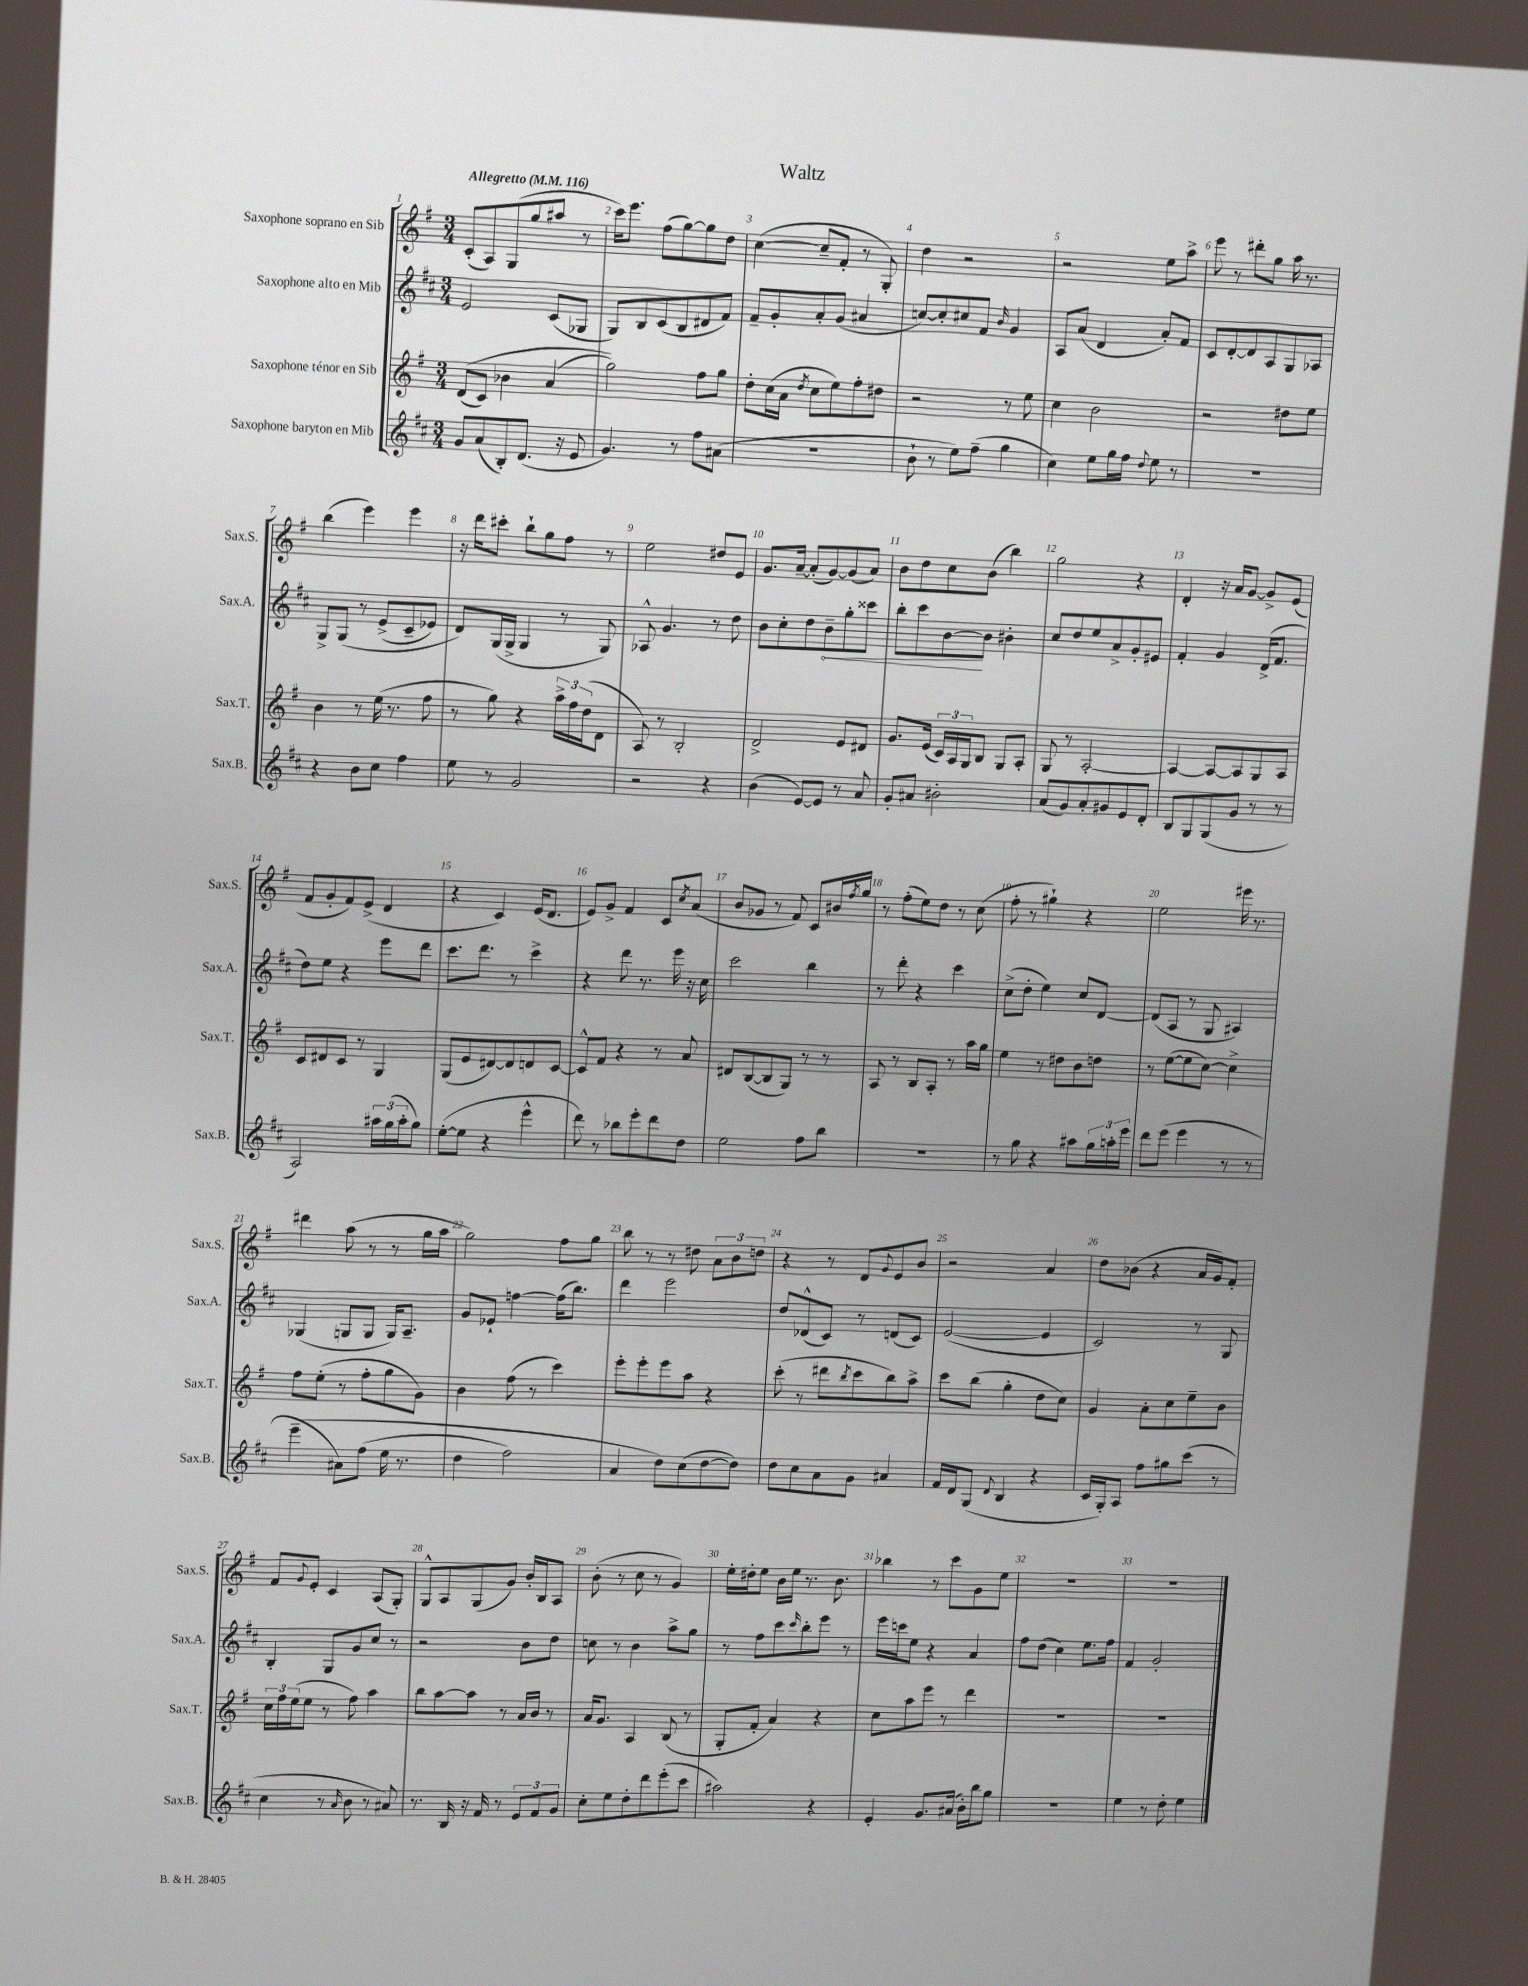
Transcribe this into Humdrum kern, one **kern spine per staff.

**kern	**kern	**kern	**dynam	**kern
*part4	*part3	*part2	*part2	*part1
*staff4	*staff3	*staff2	*staff2	*staff1
*I"Saxophone baryton en Mib	*I"Saxophone ténor en Sib	*I"Saxophone alto en Mib	*	*I"Saxophone soprano en Sib
*I'Sax.B.	*I'Sax.T.	*I'Sax.A.	*	*I'Sax.S.
*clefG2	*clefG2	*clefG2	*	*clefG2
*k[f#c#]	*k[f#]	*k[f#c#]	*	*k[f#]
*M3/4	*M3/4	*M3/4	*	*M3/4
*MM116	*MM116	*MM116	*	*MM116
=1	=1	=1	=1	=1
!	!	!	!	!LO:TX:a:B:t=Allegretto
8g/L	((8d/L	2e/	.	(8c'/L
(8a/	8c/J)	.	.	8A/)
8B'/)	4b-X\	.	.	(8G/
(8.d/J	.	.	.	8gg/
.	(4a/	(8c#/L	.	8aa#X/J
16r	.	.	.	.
8e/	.	8G-X/J	.	8r
=2	=2	=2	=2	=2
4.g/)	2gg\))	8G/L)	.	16ccc\KL)
.	.	.	.	8.eee\J
.	.	8B/	.	.
.	.	(8c#/	.	(8ff#\L
8r	.	8B/	.	[8gg\)
8ff#\L	8ff#\L	8d#X/	.	8gg\]
(8a#X\J	8gg\J	8f#/J)	.	8dd\J
=3	=3	=3	=3	=3
2.r	8dd'\L	8f#~/L	.	([4cc\
.	(16cc\L	8g'/	.	.
.	16a\JJ	.	.	.
.	8qdd/	.	.	.
.	8cc\L	8a'/	.	8cc~/L]
.	8ee\)	(8g/J	.	8f#'/J
.	8ff#'\	4a#X/	.	8r
.	8dd#X\J	.	.	8G'/)
=4	=4	=4	=4	=4
8b`\	2r	[8ccn/L)	.	4dd\
8r	.	8cc'/]	.	.
8ee\L)	.	8cc#X/	.	2r
(8ff#~\J	.	8f#/J	.	.
.	.	16qqb/	.	.
4gg\	8r	4g/	.	.
.	8ee\	.	.	.
=5	=5	=5	=5	=5
4cc#\)	4cc\	8A/L	.	2r
.	.	(8a/J	.	.
8ee\L	2b\	4d/	.	.
16gg\L	.	.	.	.
16ff#\JJ	.	.	.	.
8qqdd/	.	.	.	.
8ee\	.	8a'/L)	.	8ee\L
8r	.	8f#/J	.	8aa^\J
=6	=6	=6	=6	=6
2.r	2r	8c#/L	.	8eee\
.	.	[8d'/	.	8r
.	.	8d/]	.	8ddd#X'\L
.	.	8A/	.	8gg\J
.	8dd#X\L	8G/	.	16aa\
.	.	.	.	8.r
.	8ee\J	8A-X/J	.	.
!!LO:LB:g=z
=7	=7	=7	=7	=7
4r	4b\	8G^/L	.	(4bb\
.	.	(8G/J	.	.
8b\L	8r	8r	.	4eee\)
8cc#\J	(16ee\	(8e^/L	.	.
.	8.r	.	.	.
4ff#\	.	8c#~/	.	4eee\
.	8ff#\	8e-X/J)	.	.
=8	=8	=8	=8	=8
8ee\	8r	8d/L)	.	16r
.	.	.	.	16ddd\KL
8r	8gg\)	(16G/L	.	8ccc#X'\J
.	.	16G^/JJ	.	.
2g/	4r	4G/	.	8bb`\L
.	.	.	.	8gg\
.	24aa^\LL	8r	.	8ff#\J
.	24ff#\	.	.	.
.	(24dd\J	.	.	.
.	8d\J	8G/)	.	8r
=9	=9	=9	=9	=9
2r	8A/)	8A-X^^/	.	2ee\
.	8r	4.g/	.	.
.	2B'/	.	.	.
4r	.	8r	.	8dd#X/L
.	.	8dd\	.	8e/J
=10	=10	=10	=10	=10
(4b\	2d^/	8b\L	.	8.g/L
.	.	8cc#'\	.	.
.	.	.	.	[16a~/Jk
[8e/L)	.	8dd\	.	(8a'/L]
!	!	!	!LO:HP:b	!
8e/J]	.	8b~\	<	[8g/)
8r	8e/L	8gg'\	.	(8g/]
8a/	8d#X/J	8ccc##X\J	.	8a/J)
=11	=11	=11	=11	=11
8g'/L	8.g/L	8bb'\L	.	8b\L
8a#X/J	.	8ccc#\	.	8dd\
.	(16e/Jk	.	.	.
2b#X'\	24c/LL)	[8b\	.	8cc\
.	24A/	.	.	.
.	24G/J	.	.	.
.	8B/J	8b\J]	[	(8b\J
.	8G/L	4b#X'\	.	4bb\)
.	8A'/J	.	.	.
=12	=12	=12	=12	=12
(8a/L	8G/	8cc#/L	.	2gg\
8g/)	8r	8dd/	.	.
8a'/	[2A'/	8ee/	.	.
8g#X/	.	8a^/	.	.
8e/	.	8g'/	.	4r
8d'/J	.	8e#X/J	.	.
=13	=13	=13	=13	=13
8B/L	4A/_	4f#'/	.	4d'/
8G/	.	.	.	.
(8G/	8A/L_	4g/	.	16r
.	.	.	.	16a/KL
8g/J	8A/]	.	.	[8g/J
8r	8G/	(16d^/KL	.	8g^/L]
.	.	8.f#/J	.	.
8r	8A/J	.	.	(8e/J
!!LO:LB:g=z
=14	=14	=14	=14	=14
2A/)	8c/L	8dd\L)	.	8f#/L
.	8d#X/	8ee\J	.	8g'/
.	8c/J	4r	.	8f#/)
.	8r	.	.	(8e^/J
24aa#X\LL	4G/	8eee\L	.	4d/
(24gg\	.	.	.	.
24aa#'\J	.	.	.	.
8gg\J)	.	8ddd\J	.	.
=15	=15	=15	=15	=15
([8ee'\L	(8G/L	8.ccc#\L	.	4r
8ee\J]	8e/	.	.	.
.	.	8.ddd\J	.	.
4r	[8d#X/)	.	.	4c/)
.	8d#/]	8r	.	.
4eee^^\	8dn/	4ccc#^\	.	(16e/KL
.	.	.	.	8.d/J
.	[8c/J	.	.	.
=16	=16	=16	=16	=16
8ddd\)	8c^^/L]	4r	.	8e/L)
8r	8f#/J	.	.	8g^/J
8bb-X\L	4r	8ddd\	.	4f#/
8eee'\	.	8.r	.	.
8ddd\	8r	.	.	8c/L
.	.	16eee\	.	.
.	.	.	.	8qcc/
8dd\J	8a/	16r	.	(8a/J
.	.	16cc#\	.	.
=17	=17	=17	=17	=17
2ee\	8d#X/L	2ccc#\	.	8b/L
.	([8B/	.	.	8g-X/J
.	8B/]	.	.	8r
.	8G/J)	.	.	8f#/)
8ff#\L	8r	4bb\	.	8c/L
8bb\J	8r	.	.	16b#X/L
.	.	.	.	8qff#/
.	.	.	.	16gg/JJ
=18	=18	=18	=18	=18
2.r	8A/	8r	.	8r
.	8r	8ddd'\	.	(8ff#'\L
.	8B/L	4r	.	8ee\)
.	8A'/J	.	.	8dd\J
.	8r	4ccc#\	.	8r
.	16aa\LL	.	.	(8cc\
.	16gg\JJ	.	.	.
=19	=19	=19	=19	=19
8r	4ee\	(8cc#^\L	.	8ff#'\
8gg\	.	8dd'\J	.	8r
4r	8r	4ee\)	.	4gg#X`\)
.	8dd#X\L	.	.	.
8aa#X\L	8b\	8cc#/L	.	4r
24gg\L	8ddn\J	[8d/J	.	.
24aan'\	.	.	.	.
24eee\JJ	.	.	.	.
=20	=20	=20	=20	=20
8ddd\L	8r	(8d/L]	.	2ee\
(8eee\J	([8ee\L	8A/J	.	.
4eee\	8ee\]	8r	.	.
.	[8cc\J)	8G/	.	.
8r	4cc^\]	4A#X/)	.	16eee#X\
.	.	.	.	8.r
8r	.	.	.	.
!!LO:LB:g=z
=21	=21	=21	=21	=21
(4eee~\	8ff#\L	(4G-X/	.	4ddd#X\
.	(8ee'\J	.	.	.
8a#X\L)	8r	8Gn/L	.	(8aa\
(8ff#\J	8ff#'\L	8G/J	.	8r
16ee\	8gg\	16G/KL)	.	8r
8.r	.	8.A~/J	.	.
.	8g\J)	.	.	16gg\LL
.	.	.	.	16aa\JJ
=22	=22	=22	=22	=22
4dd\	4b\	8g/L	.	2gg\)
.	.	8e-X`/J	.	.
2ff#\)	(8ff#\	[4ffn\	.	.
.	8r	.	.	.
.	4ccc\)	(16ff\KL]	.	8ff#\L
.	.	8.bb\J)	.	.
.	.	.	.	8gg\J
=23	=23	=23	=23	=23
4a/	8eee'\L	4ddd\	.	8bb\
.	8eee'\	.	.	8r
8dd\L)	8eee\	2eee\	.	8r
(8cc#\	8aa\J	.	.	8dd#X\
[8dd\	4r	.	.	12a\L
.	.	.	.	12b\
8dd\J])	.	.	.	.
.	.	.	.	12ddn\J
=24	=24	=24	=24	=24
8dd\L	(8ccc'\	8dd/L	.	4r
8cc#\	8r	(8d-X^^/	.	.
8a\	8ddd#X\L	8c#/J)	.	8r
.	8qbb/	.	.	.
8g\J	8ccc\	8r	.	8d/L
.	.	.	.	8qqg/
4a#X/	8bb\)	(8dn/L	.	8e/
.	8aa^\J	8c#/J)	.	8b/J
=25	=25	=25	=25	=25
16f#/LL	8ccc\L	([2e/	.	2r
16d/J	.	.	.	.
(8G/J	(8bb\J	.	.	.
8qqd/	.	.	.	.
4B/	4gg'\	.	.	.
4r	8dd\L	4e/]	.	4a/
.	8cc\J)	.	.	.
=26	=26	=26	=26	=26
16c#/LL	4g/	2c#/)	.	8dd\L
16G'/J)	.	.	.	.
8A/J	.	.	.	(8b-X\J
8ff#\L	8a'\L	.	.	4r
8gg#X\	8cc\	.	.	.
(8ccc#\J	8ee~\	8r	.	16a/LL
.	.	.	.	16g/J)
8r	8b\J	8G/	.	8f#'/J
!!LO:LB:g=z
=27	=27	=27	=27	=27
4cc#\	24cc\LL	4B'/	.	8f#/L
.	24ff#\	.	.	.
.	(24ee\J	.	.	.
.	.	.	.	8qqg/
.	8ee\J	.	.	8e'/J
8r	8r	8G/L	.	4c/
16qqa/	.	.	.	.
8b\	8ff#\)	8g/	.	.
8r	4aa\	8cc#/J	.	(8A/L
8a#X/)	.	8r	.	8G'/J)
=28	=28	=28	=28	=28
8.r	8bb\L	2r	.	8G^^/L
.	[8aa\	.	.	8A/
16B/	.	.	.	.
16r	8aa\J]	.	.	(8G/
16f#/	.	.	.	.
8r	8r	.	.	8g/J)
12e/L	16a/LL	8b\L	.	16b'/LL
.	16b/JJ	.	.	16B/J
12f#/	.	.	.	.
.	8r	8dd\J	.	8A/J
12g/J	.	.	.	.
=29	=29	=29	=29	=29
8cc#'\L	16a/KL	8ccn\	.	(8b'\
.	8.g/J	.	.	.
8ee\	.	8r	.	8r
8dd'\	4A/	4b\	.	8cc\
8ddd\	.	.	.	8r
(8eee'\	(8B/	8aa^\L	.	4g/)
8ccc#\J	8r	8gg\J	.	.
=30	=30	=30	=30	=30
2aa#X\)	8G'/L	8r	.	16ee'\LL
.	.	.	.	16dd#X'\J
.	8f#'/J	8ff#\L	.	8ee\J
.	4a/)	8ccc#\	.	16b\LL
.	.	.	.	16ee\JJ
.	.	16qqccc#/	.	.
.	.	8bb'\	.	8.r
4r	4r	8eee\J	.	.
.	.	.	.	8.b\
.	.	8r	.	.
=31	=31	=31	=31	=31
4e'/	8cc\L	16eee\LL	.	4bb-X\
.	.	16cccn\J	.	.
.	8aa\	8ee\J	.	.
8.g/L	8eee\J	4r	.	8r
.	8r	.	.	8ccc\L
(16a#X/Jk	.	.	.	.
16b'\LL)	4ddd\	4a/	.	8g\
16bb\J	.	.	.	.
8gg\J	.	.	.	8ee\J
=32	=32	=32	=32	=32
2.r	2.r	8ff#\L	.	2.r
.	.	(8dd\J	.	.
.	.	4cc#\)	.	.
.	.	8.ee\L	.	.
.	.	16ff#\Jk	.	.
=33	=33	=33	=33	=33
4ee\	2.r	4f#/	.	2.r
8r	.	2g'/	.	.
8dd'\	.	.	.	.
4ee\	.	.	.	.
==	==	==	==	==
*-	*-	*-	*-	*-
